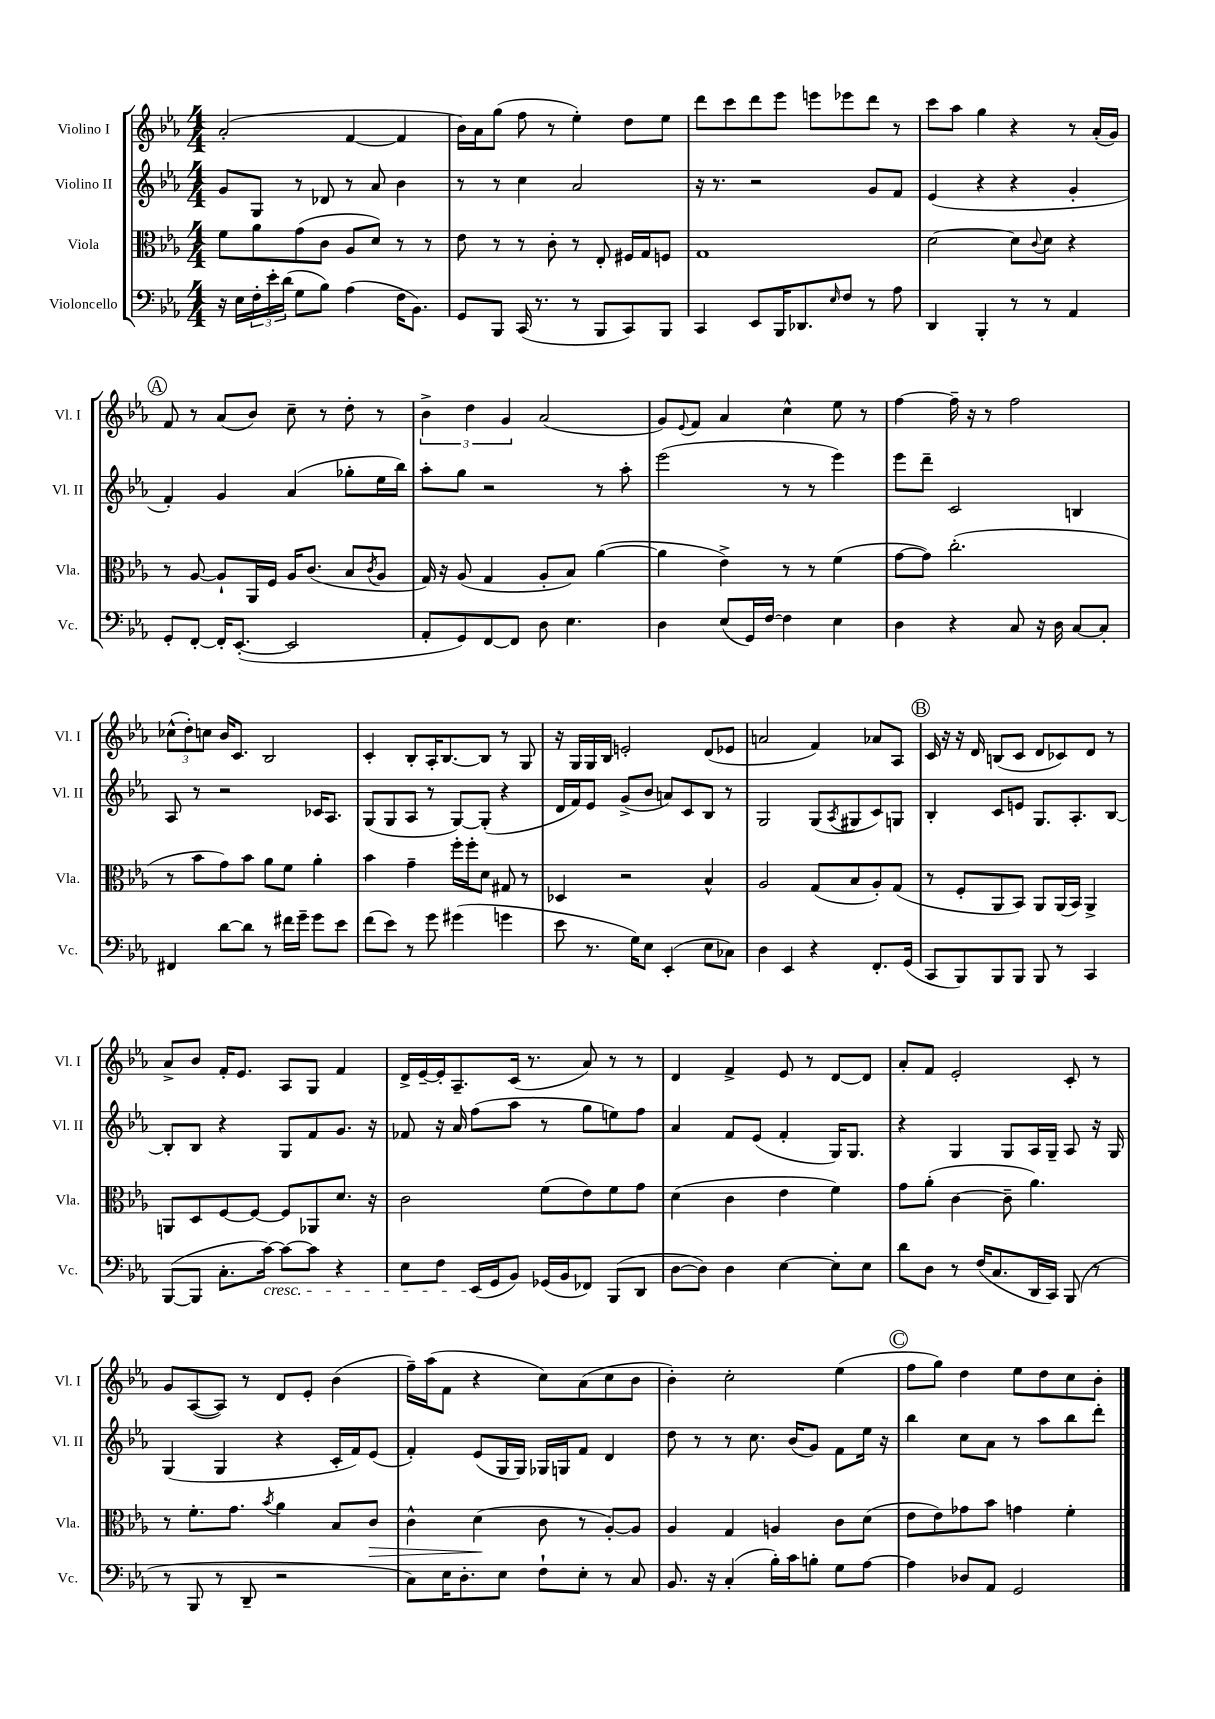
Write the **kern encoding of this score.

**kern	**kern	**dynam	**kern	**kern
*part4	*part3	*part3	*part2	*part1
*staff4	*staff3	*staff3	*staff2	*staff1
*I"Violoncello	*I"Viola	*	*I"Violino II	*I"Violino I
*I'Vc.	*I'Vla.	*	*I'Vl. II	*I'Vl. I
*clefF4	*clefC3	*	*clefG2	*clefG2
*k[b-e-a-]	*k[b-e-a-]	*	*k[b-e-a-]	*k[b-e-a-]
*M4/4	*M4/4	*	*M4/4	*M4/4
=1	=1	=1	=1	=1
16r	8f\L	.	8g/L	(2a-'/
16E-\LL	.	.	.	.
24F'\	8a-\	.	8G/J	.
24e-'\	.	.	.	.
(24d\JJ	.	.	.	.
8G\L	(8g\	.	8r	.
8B-\J)	8c\J	.	8d-X/	.
(4A-\	8A-/L	.	8r	[4f/
.	8d/J)	.	8a-/	.
16F\KL	8r	.	4b-\	4f/]
8.BB-\J)	.	.	.	.
.	8r	.	.	.
=2	=2	=2	=2	=2
8GG/L	8e-\	.	8r	16b-\LL)
.	.	.	.	16a-\J
8BBB-/J	8r	.	8r	(8gg\J
(16CC/	8r	.	4cc\	8ff\
8.r	.	.	.	.
.	8c'\	.	.	8r
8r	8r	.	2a-/	4ee-'\)
8BBB-/L	8E-'/	.	.	.
8CC/)	16F#X/LL	.	.	8dd\L
.	16G/J	.	.	.
8BBB-/J	8Fn/J	.	.	8ee-\J
=3	=3	=3	=3	=3
4CC/	1G	.	16r	8ddd\L
.	.	.	8.r	.
.	.	.	.	8ccc\
8EE-/L	.	.	2r	8ddd\
16BBB-/K	.	.	.	8eee-\J
8.DD-X/	.	.	.	.
.	.	.	.	8eeen\L
16qqE-/	.	.	.	.
8F/J	.	.	.	8eee-X\
8r	.	.	8g/L	8ddd\J
8A-\	.	.	8f/J	8r
=4	=4	=4	=4	=4
4DD/	[2d\	.	(4e-/	8ccc\L
.	.	.	.	8aa-\J
4BBB-'/	.	.	4r	4gg\
8r	8d\L]	.	4r	4r
.	8qqc/	.	.	.
8r	8d\J	.	.	.
4AA-/	4r	.	4g'/	8r
.	.	.	.	(16a-'/LL
.	.	.	.	16g/JJ)
!!LO:LB:g=z
!!LO:REH:place=s1:t=A
=5	=5	=5	=5	=5
8GG'/L	8r	.	4f'/)	8f/
[8FF'/J	[8A-/	.	.	8r
16FF'/KL]	8A-`/L]	.	4g/	(8a-/L
([8.EE-'/J	.	.	.	.
.	16AA-/L	.	.	8b-/J)
.	16F/JJ	.	.	.
2EE-/]	16A-/KL	.	(4a-/	8cc~\
.	(8.c/J	.	.	.
.	.	.	.	8r
.	8B-/L	.	8gg-X'\L	8dd'\
.	8qc/	.	.	.
.	8A-/J	.	16ee-\L	8r
.	.	.	16bb-\JJ)	.
=6	=6	=6	=6	=6
8AA-'/L	16G/)	.	8aa-'\L	6b-^\
.	16r	.	.	.
8GG/)	(8A-/	.	8gg\J	.
.	.	.	.	6dd\
[8FF/	4G/	.	2r	.
.	.	.	.	6g/
8FF/J]	.	.	.	.
8D\	8A-'/L	.	.	(2a-/
4.E-\	8B-/J)	.	.	.
.	([4a-\	.	8r	.
.	.	.	8aa-'\	.
=7	=7	=7	=7	=7
4D\	4a-\]	.	(2eee-\	8g/L)
.	.	.	.	8qqe-/
.	.	.	.	8f/J
(8E-/L	4e-^\)	.	.	4a-/
16GG/L)	.	.	.	.
[16F/JJ	.	.	.	.
4F\]	8r	.	8r	4cc^^\
.	8r	.	8r	.
4E-\	(4f\	.	4eee-\)	8ee-\
.	.	.	.	8r
=8	=8	=8	=8	=8
4D\	[8g\L	.	8eee-\L	[4ff\
.	8g\J])	.	8ddd~\J	.
4r	(2.cc'\	.	2c/	16ff~\]
.	.	.	.	16r
.	.	.	.	8r
8C/	.	.	.	2ff\
16r	.	.	.	.
16D\	.	.	.	.
[8C/L	.	.	4Bn/	.
8C'/J]	.	.	.	.
!!LO:LB:g=z
=9	=9	=9	=9	=9
4FF#X/	8r	.	8A-/	(12cc-X^^\L
.	.	.	.	12dd'\)
.	8b-\L	.	8r	.
.	.	.	.	12ccn\J
[8d\L	8g\)	.	2r	16b-/KL
.	.	.	.	8.c/J
8d\J]	8b-\J	.	.	.
8r	8a-\L	.	.	2B-/
16f#X\LL	8f\J	.	.	.
16g~\JJ	.	.	.	.
8g\L	4a-'\	.	16c-X/KL	.
.	.	.	8.A-/J	.
8e-\J	.	.	.	.
=10	=10	=10	=10	=10
(8f\L	4b-\	.	(8G/L	4c'/
8e-\J)	.	.	8G/	.
8r	4g~\	.	8A-/J	8B-'/L
8g\	.	.	8r	16A-'/K
.	.	.	.	[8.B-/
(4g#X\	16ff'\LL	.	[8G/L)	.
.	16ff'\J	.	.	.
.	8d\J	.	(8G'/J]	8B-/J]
4gn\	8G#X/	.	4r	8r
.	8r	.	.	8G/
=11	=11	=11	=11	=11
8e-\	4D-X/	.	16d/LL	16r
.	.	.	16f/J)	16G/LL
8.r	.	.	8e-/J	16G/
.	.	.	.	16B-/JJ
.	2r	.	(8g^/L	2en'/
16G\KL)	.	.	.	.
8E-\J	.	.	8b-/J	.
(4EE-'/	.	.	8an/L)	.
.	.	.	8c/	.
8E-\L	4B-^^/	.	8B-/J	(8d/L
8C-X\J)	.	.	8r	8e-X/J
=12	=12	=12	=12	=12
4D\	2A-/	.	2G/	2an/
4EE-/	.	.	.	.
4r	(8G/L	.	(8G/L	4f/)
.	.	.	8qA-/	.
.	8B-/	.	8G#X/	.
8.FF'/L	8A-'/)	.	8c/)	8a-X/L
.	(8G/J	.	8Gn/J	8A-/J
(16GG/Jk	.	.	.	.
!!LO:REH:place=s1:t=B
=13	=13	=13	=13	=13
8CC/L	8r	.	4B-'/	16c/
.	.	.	.	16r
8BBB-/)	8F'/L	.	.	16r
.	.	.	.	16d/
8BBB-/	8AA-/	.	8c/L	(8Bn/L
8BBB-/J	8BB-/J)	.	8en/J	8c/J
8BBB-/	8AA-/L	.	8.G/L	8d/L
8r	(16AA-/L	.	.	8c-X/)
.	16BB-/JJ)	.	8.A-'/	.
4CC/	4AA-^/	.	.	8d/J
.	.	.	[8B-/J	8r
!!LO:LB:g=z
=14	=14	=14	=14	=14
([8BBB-/L	8AAn/L	.	8B-'/L]	8a-^/L
8BBB-/J]	8D/	.	8B-/J	8b-/J
8.C'\L	[8F/	.	4r	16f'/KL
.	.	.	.	8.e-/J
.	8F/J_	.	.	.
!LO:TX:b:i:t=cresc.	!	!	!	!
[16c\Jk)	.	.	.	.
8c\L_	8F/L]	.	8G/L	8A-/L
8c\J]	8AA-X/	.	8f/	8G/J
4r	8.d/J	.	8.g/J	4f/
.	16r	.	16r	.
=15	=15	=15	=15	=15
8E-\L	2c\	.	8f-X/	16d^/LL
.	.	.	.	[16e-~/
8F\J	.	.	16r	16e-'/J]
.	.	.	16a-/	8.A-~/
(16EE-/LL	.	.	(8ff\L	.
16GG/J	.	.	.	.
8BB-/J)	.	.	8aa-\J	(16c/Jk
.	.	.	.	8.r
(16GG-X/LL	(8f\L	.	8r	.
16BB-/J	.	.	.	.
8FF-X/J)	8e-\)	.	8gg\L	8a-/)
(8BBB-/L	8f\	.	8een\)	8r
8DD/J	8g\J	.	8ff\J	8r
=16	=16	=16	=16	=16
[8D\L	(4d\	.	4a-/	4d/
8D\J])	.	.	.	.
4D\	4c\	.	8f/L	4f^/
.	.	.	(8e-/J	.
[4E-\	4e-\	.	4f'/	8e-/
.	.	.	.	8r
8E-'\L]	4f\)	.	16G/KL)	[8d/L
.	.	.	8.G/J	.
8E-\J	.	.	.	8d/J]
=17	=17	=17	=17	=17
8d\L	8g\L	.	4r	8a-'/L
8D\J	(8a-'\J	.	.	8f/J
8r	[4c\	.	4G/	2e-'/
(16F/KL	.	.	.	.
8.C/	.	.	.	.
.	8c~\]	.	8G/L	.
16DD/L	4.a-\)	.	16A-/L	.
16CC/JJ)	.	.	16G~/JJ	.
(8BBB-/	.	.	8A-/	8c'/
8r	.	.	16r	8r
.	.	.	16G/	.
!!LO:LB:g=z
=18	=18	=18	=18	=18
8r	8r	.	(4G/	8g/L
8BBB-/	8.f'\L	.	.	([8A-/
8r	.	.	4G/	8A-/J])
.	8.g\J	.	.	.
8DD~/	.	.	.	8r
.	8qb-/	.	.	.
2r	4a-\	.	4r	8d/L
.	.	.	.	8e-'/J
.	8B-/L	.	16c'/LL	(4b-\
.	.	.	16f/J)	.
!	!	!LO:HP:b	!	!
.	8c/J	>	(8e-/J	.
=19	=19	=19	=19	=19
8C\L)	4c^^\	.	4f'/)	16ff~\LL)
.	.	.	.	(16aa-\J
16E-\K	.	.	.	8f\J
8.D'\	.	.	.	.
.	(4d\	.	(8e-/L	4r
8E-\J	.	.	16G/L	.
.	.	.	16G/JJ)	.
8F`\L	8c\	]	16G-X/LL	8cc\L)
.	.	.	16Gn/J	.
8E-'\J	8r	.	8f/J	(8a-\
8r	[8A-'/L)	.	4d/	8cc\
8C/	8A-/J]	.	.	8b-\J
=20	=20	=20	=20	=20
8.BB-/	4A-/	.	8dd\	4b-'\)
.	.	.	8r	.
16r	.	.	.	.
(4C'/	4G/	.	8r	2cc'\
.	.	.	8.cc\	.
16B-'\LL)	4An/	.	.	.
16c\J	.	.	(16b-/KL	.
8Bn'\J	.	.	8g/J)	.
8G\L	8c\L	.	8f\L	(4ee-\
[8A-\J	(8d\J	.	16ee-\Jk	.
.	.	.	16r	.
!!LO:REH:place=s1:t=C
=21	=21	=21	=21	=21
4A-\]	8e-\L	.	4bb-\	8ff\L
.	8e-\)	.	.	8gg\J)
8D-X/L	8g-X\	.	8cc\L	4dd\
8AA-/J	8b-\J	.	8a-\J	.
2GG/	4gn\	.	8r	8ee-\L
.	.	.	8aa-\L	8dd\
.	4f'\	.	8bb-\	8cc\
.	.	.	8ddd'\J	8b-'\J
==	==	==	==	==
*-	*-	*-	*-	*-
